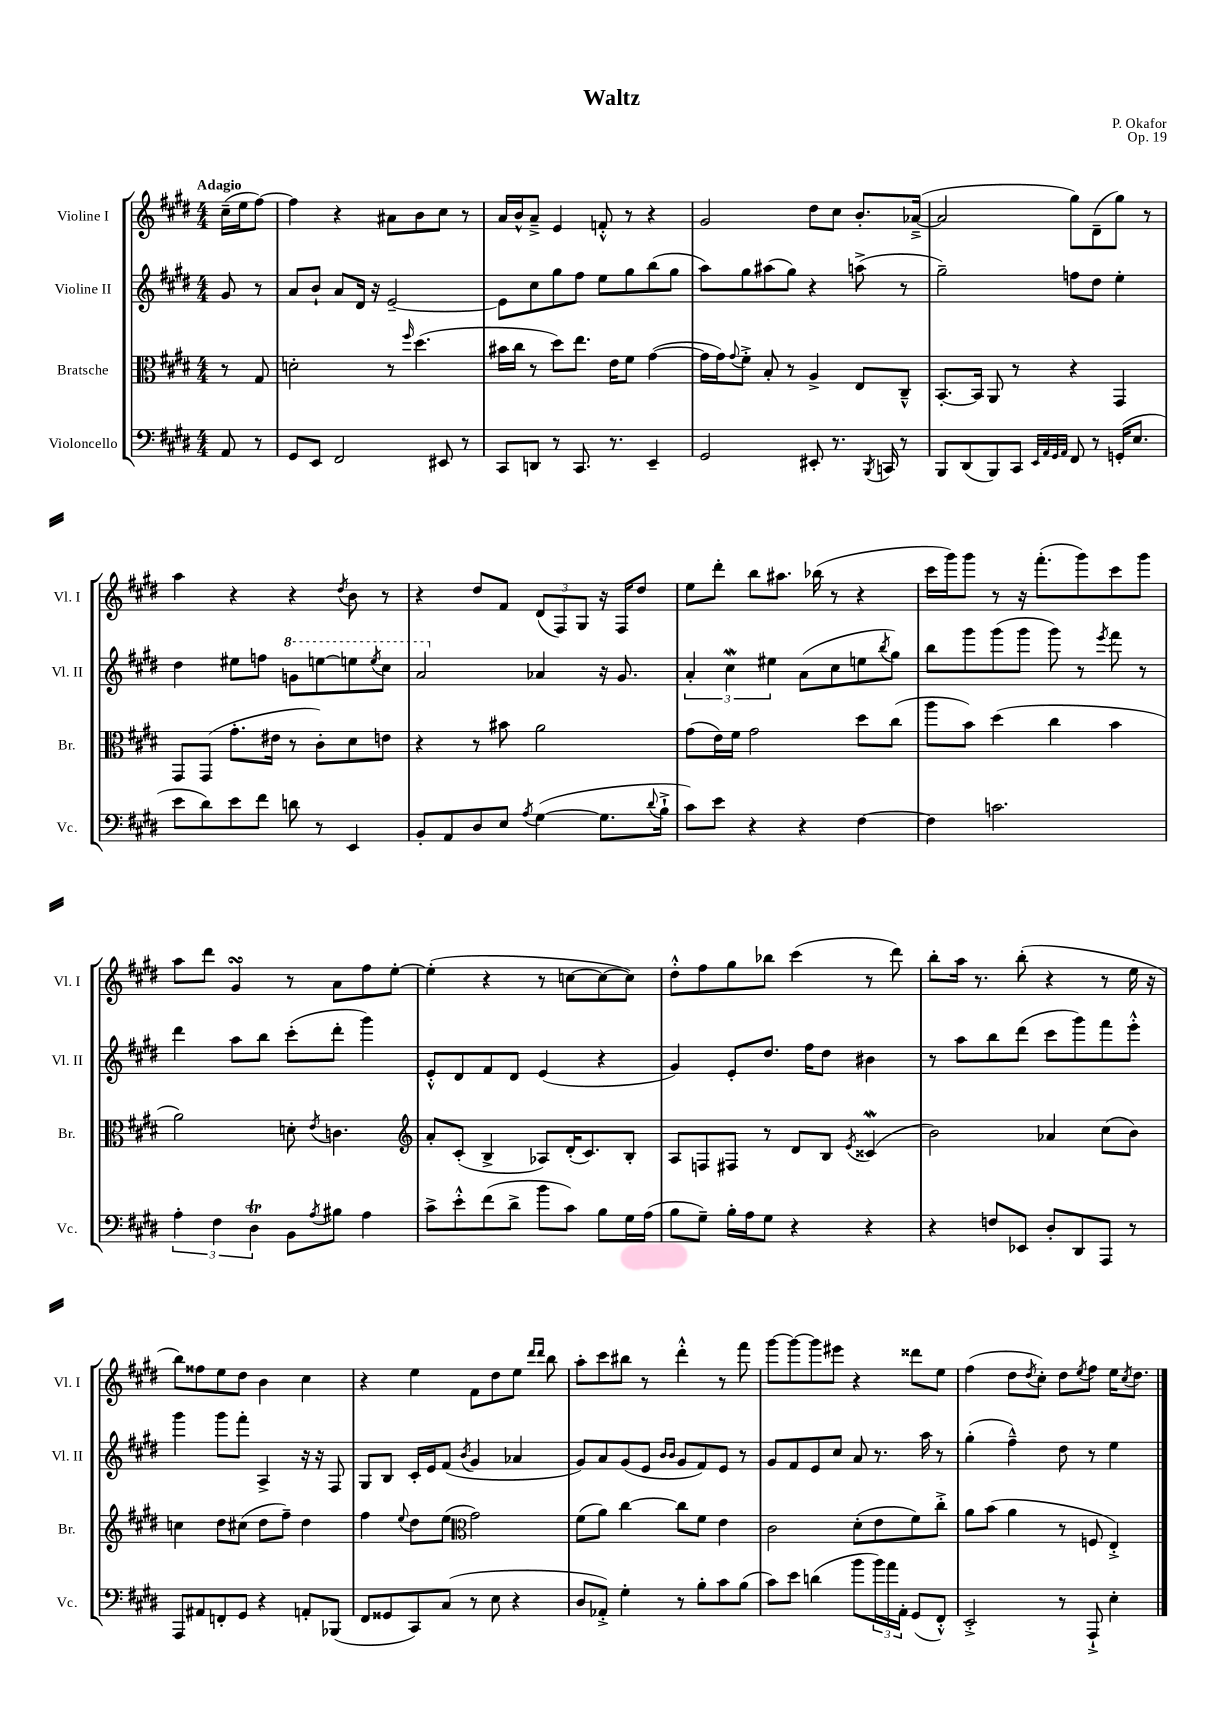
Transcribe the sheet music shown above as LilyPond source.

\header { title = "Waltz" composer = "P. Okafor" opus = "Op. 19" }
<<
\new StaffGroup <<
\new Staff = "s0" \with { instrumentName = "Violine I" shortInstrumentName = "Vl. I" } {
    \clef treble \key e \major \numericTimeSignature \time 4/4 \partial 4 \tempo "Adagio"
    cis''16--( e''16 fis''8~) |
    fis''4 r4 ais'8 b'8 cis''8 r8 |
    a'16 b'16-^ a'8---> e'4 f'8-.-^ r8 r4 |
    gis'2 dis''8 cis''8 b'8.-. aes'16~--->( |
    aes'2 gis''8) dis'8--( gis''8) r8 |
    a''4 r4 r4 \acciaccatura { dis''8 } b'8 r8 |
    r4 dis''8 fis'8 \tuplet 3/2 { dis'8( fis8) gis8 } r16 fis16 dis''8 |
    e''8 dis'''8-. b''8 ais''8. bes''16( r8 r4 |
    cis'''16 gis'''16) gis'''8 r8 r16 fis'''8.-.( gis'''8) cis'''8 gis'''8 |
    a''8 dis'''8 gis'4\turn r8 a'8 fis''8 e''8~-. |
    e''4-.( r4 r8 c''8~ c''8~ c''8) |
    dis''8-.-^ fis''8 gis''8 bes''8 cis'''4( r8 dis'''8) |
    b''8-. a''16 r8. b''8-.( r4 r8 e''16 r16 |
    b''8) fisis''8 e''8 dis''8 b'4 cis''4 |
    r4 e''4 fis'8 dis''8 e''8 \grace { dis'''16 dis'''16 } b''8 |
    a''8-. cis'''8 bis''8 r8 dis'''4-.-^ r8 fis'''8 |
    gis'''8~ gis'''8~ gis'''8 eis'''8 r4 disis'''8 e''8 |
    fis''4( dis''8 \acciaccatura { dis''8 } cis''8-.) dis''8 \acciaccatura { e''8 } fis''8 e''16 \acciaccatura { cis''8 } dis''8. \bar "|." |
}
\new Staff = "s1" \with { instrumentName = "Violine II" shortInstrumentName = "Vl. II" } {
    \clef treble \key e \major \numericTimeSignature \time 4/4 \partial 4
    gis'8 r8 |
    a'8 b'8-! a'8 dis'16 r16 e'2~-- |
    e'8 cis''8 gis''8 fis''8 e''8 gis''8 b''8( gis''8 |
    a''8) gis''8 ais''8( gis''8) r4 a''8->( r8 |
    gis''2--) f''8 dis''8 e''4-. |
    dis''4 eis''8 f''8 \ottava #1 g''8 e'''!8~ e'''!8 \acciaccatura { e'''8 } cis'''8 |
    a''2 \ottava #0 aes'4 r16 gis'8. |
    \tuplet 3/2 { a'4-. cis''4\mordent eis''4 } a'8( cis''8 e''8 \acciaccatura { b''8 } gis''8) |
    b''8 gis'''8 gis'''8( gis'''8 gis'''8) r8 \acciaccatura { e'''8 } fis'''8 r8 |
    dis'''4 a''8 b''8 cis'''8-.( dis'''8-. gis'''4) |
    e'8-.-^ dis'8 fis'8 dis'8 e'4( r4 |
    gis'4) e'8-. dis''8. fis''16 dis''8 bis'4 |
    r8 a''8 b''8 dis'''8( cis'''8 gis'''8) fis'''8 e'''8-.-^ |
    gis'''4 gis'''8 fis'''8-. a4-> r16 r16 fis8 |
    gis8 b8 cis'16-. e'16 fis'8( \acciaccatura { b'8 } gis'4 aes'4 |
    gis'8) a'8 gis'8( e'8 \grace { b'16 b'16 } gis'8 fis'8) e'8 r8 |
    gis'8 fis'8 e'8 cis''8 a'8 r8. a''16 r8 |
    gis''4-.( fis''4---^) dis''8 r8 e''4 \bar "|." |
}
\new Staff = "s2" \with { instrumentName = "Bratsche" shortInstrumentName = "Br." } {
    \clef alto \key e \major \numericTimeSignature \time 4/4 \partial 4
    r8 gis8 |
    d'2-. r8 \grace { fis''16 } dis''4.( |
    bis'16 cis''16 r8 dis''8) e''8. e'16 fis'8 gis'4~( |
    gis'16 gis'16) \appoggiatura { gis'8 } fis'8-.-> b8-. r8 a4-> e8 cis8---^ |
    b,8.~-. b,16 a,8 r8 r4 gis,4 |
    gis,8 gis,8( gis'8.-. eis'16 r8 cis'8-.) dis'8 e'8 |
    r4 r8 bis'8 a'2 |
    gis'8( e'16) fis'16 gis'2 dis''8 cis''8( |
    a''8 b'8) dis''4( cis''4 b'4 |
    a'2) d'8-. \acciaccatura { e'8 } c'4. |
    \clef treble a'8-. cis'8-.( b4-> aes8) dis'16-.( cis'8.) b8-. |
    a8 f8 fis8 r8 dis'8 b8 \acciaccatura { e'8 } cisis'4\mordent( |
    b'2) aes'4 cis''8( b'8) |
    c''4 dis''8 cis''8( dis''8 fis''8--) dis''4 |
    fis''4 \appoggiatura { e''8 } dis''8 e''8( \clef alto gis'2) |
    fis'8( a'8) cis''4~ cis''8 fis'8 e'4 |
    cis'2 dis'8-.( e'8 fis'8) cis''8-.-> |
    a'8 b'8( a'4 r8 f8 e4-.->) \bar "|." |
}
\new Staff = "s3" \with { instrumentName = "Violoncello" shortInstrumentName = "Vc." } {
    \clef bass \key e \major \numericTimeSignature \time 4/4 \partial 4
    a,8 r8 |
    gis,8 e,8 fis,2 eis,8 r8 |
    cis,8 d,8 r8 cis,8. r8. e,4-- |
    gis,2 eis,8-. r8. \acciaccatura { b,,8 } c,16 r8 |
    b,,8 dis,8( b,,8) cis,8 \grace { e,32 a,32 gis,32 a,32 } fis,8 r8 g,16-.( e8. |
    e'8 dis'8) e'8 fis'8 d'8 r8 e,4 |
    b,8-. a,8 dis8 e8 \acciaccatura { a8 } gis4~( gis8. \appoggiatura { dis'8 } b16-!-> |
    cis'8) e'8 r4 r4 fis4~ |
    fis4 c'2. |
    \tuplet 3/2 { a4-. fis4 dis4\trill } b,8 \acciaccatura { a8 } bis8 a4 |
    cis'8-> e'8-.-^ fis'8( dis'8-> b'8 cis'8) b8 gis16 a16( |
    b8 gis8--) b16-. a16 gis8 r4 r4 |
    r4 f8 ees,8 dis8-. dis,8 a,,8 r8 |
    a,,8 ais,8 f,8-. gis,8 r4 a,8-. bes,,8( |
    fis,8 gisis,8 cis,8) cis8( r8 e8 r4 |
    dis8 aes,8-.->) gis4-. r8 b8-. cis'8 b8( |
    cis'8) e'8 d'4( b'8 \tuplet 3/2 { b'16) a'16 a,16-. } gis,8( fis,8-.-^) |
    e,2-.-> r8 a,,8-!-> e4-. \bar "|." |
}
>>
>>
\layout { \context { \Score \remove "Bar_number_engraver" } }
